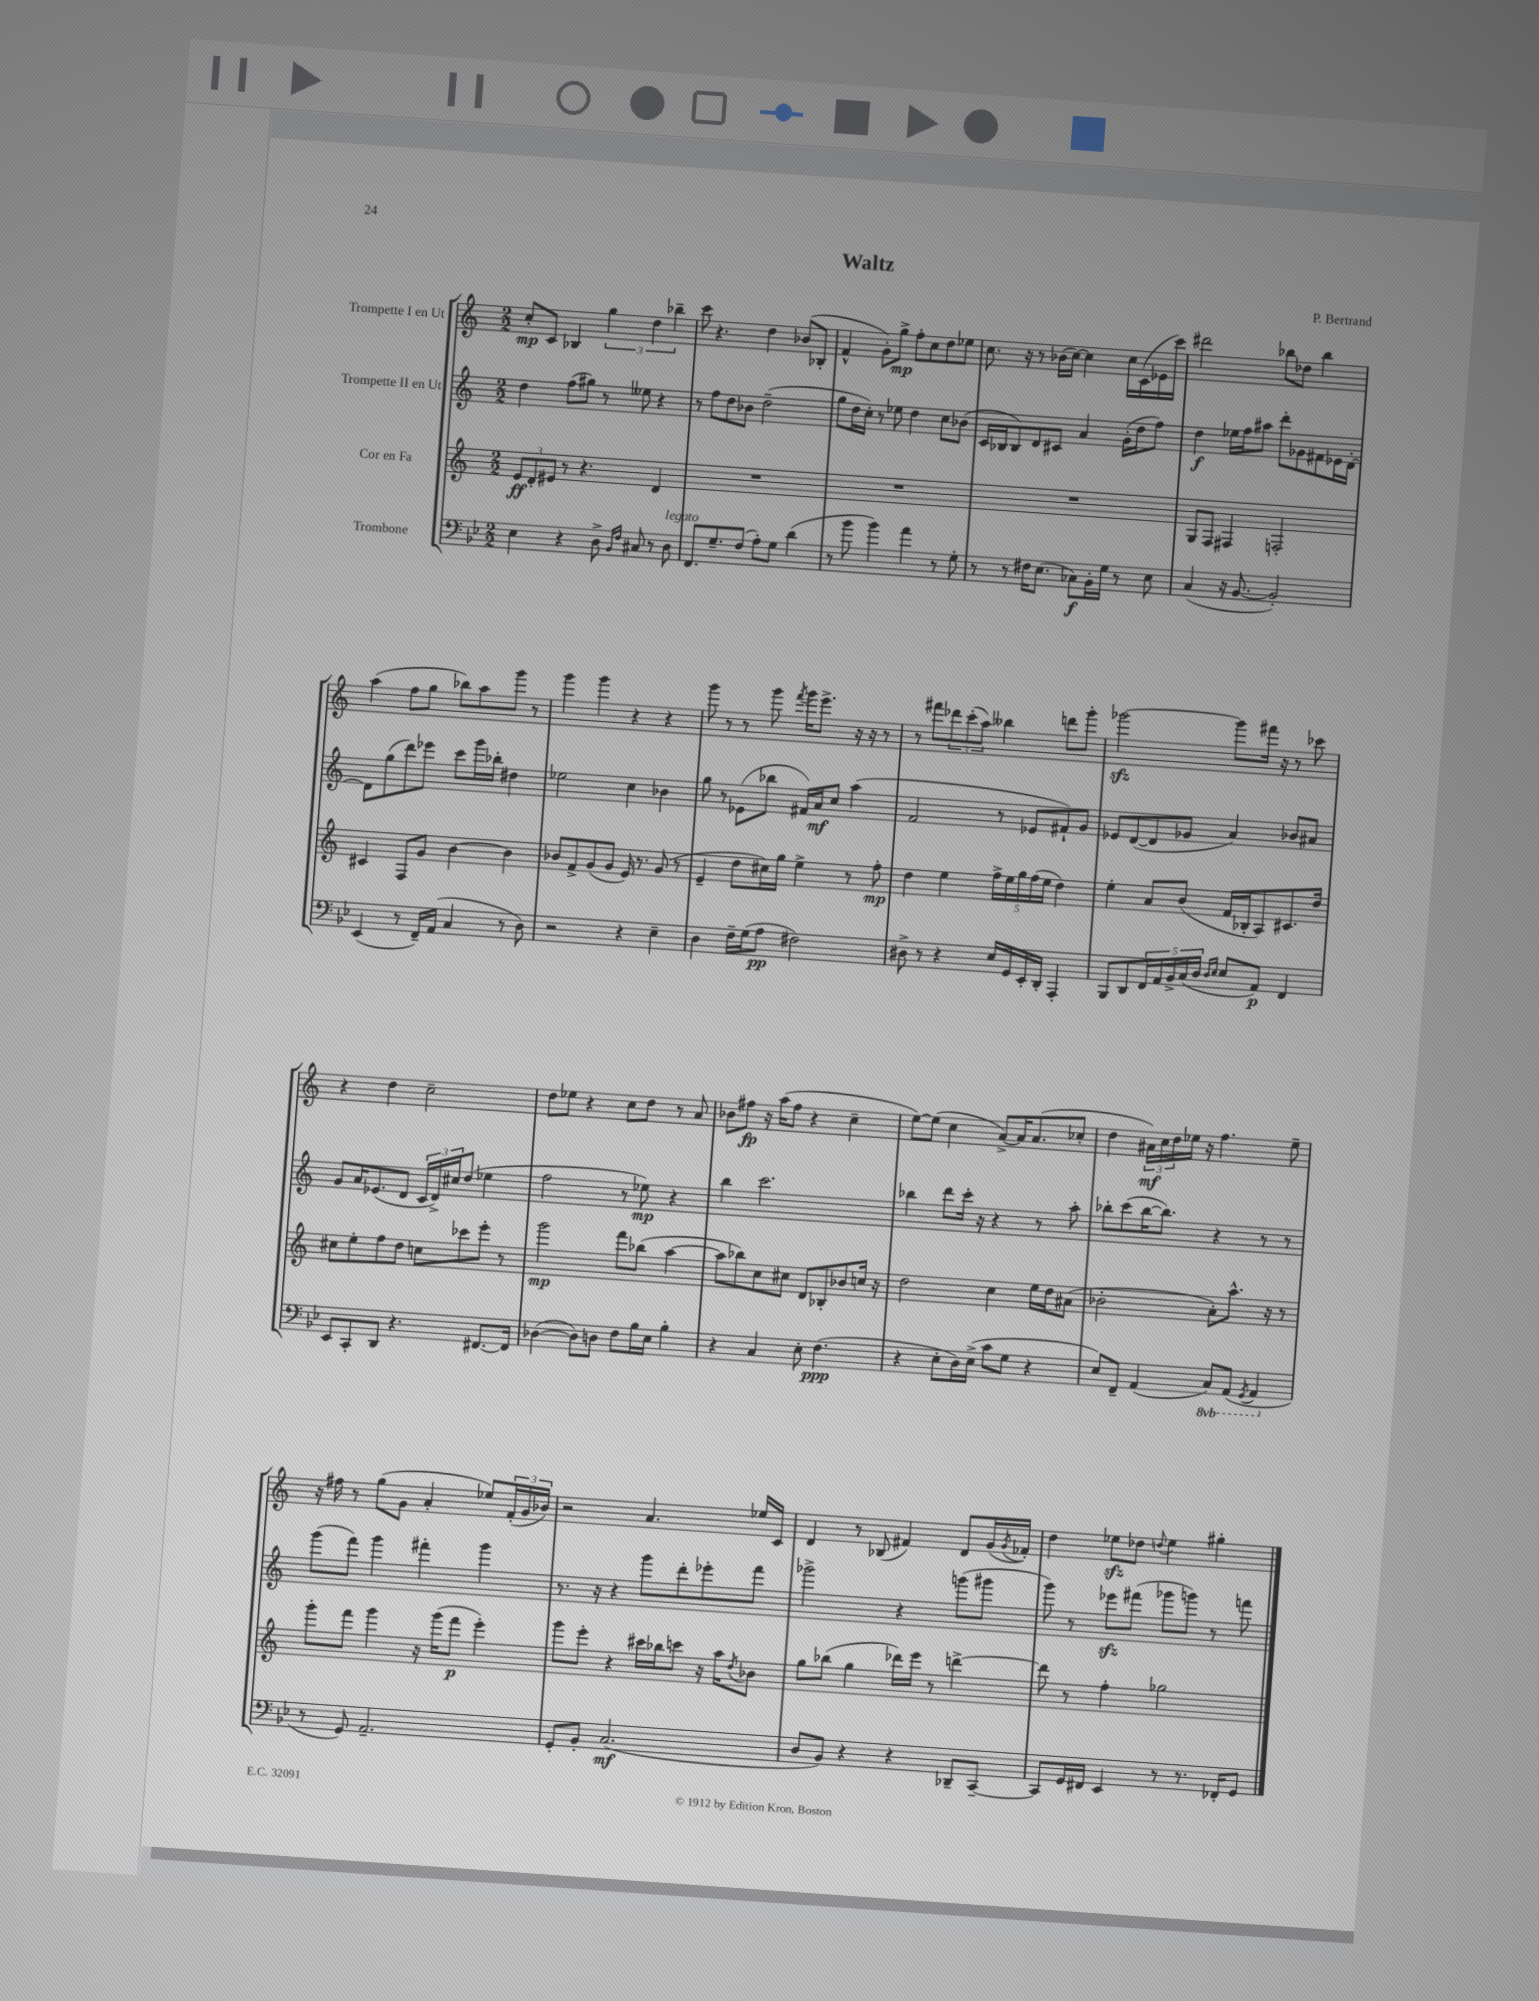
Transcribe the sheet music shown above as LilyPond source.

\header { title = "Waltz" composer = "P. Bertrand" }
<<
\new StaffGroup <<
\new Staff = "s0" \with { instrumentName = "Trompette I en Ut" } {
    \clef treble \key c \major \numericTimeSignature \time 2/2
    c''8-.\mp c'8 bes4 \tuplet 3/2 { g''4 d''4 bes''4-- } |
    c'''8 r4. d''4 bes'8( bes8-. |
    f'4-^ g'8-.) g''8->\mp f''8-. c''8 d''8 ees''8 |
    c''8. r16 r8 bes'16( c''16~) c''4 c''16 c'16( ees'16 c'''16) |
    dis'''2 bes''8 des''8 bes''4 |
    a''4( f''8 g''8 bes''8) a''8 g'''8 r8 |
    g'''4 g'''4 r4 r4 |
    g'''8 r8 r8 g'''8 \acciaccatura { f'''8 } g'''16 e'''8.-> r16 r16 r8 |
    r8 fis'''8 \tuplet 3/2 { des'''8 c'''8-.( a''8) } beses''4 d'''8 g'''8-. |
    ges'''2~\sfz ges'''8 fis'''16 r16 r8 ces'''8 |
    r4 d''4 c''2-- |
    d''8 ees''8 r4 c''8 d''8 r8 a'8 |
    bes'8 fis''8\fp r16 a''16( fis''8 r4 c''4-- |
    e''8~) e''8( c''4 a'8~->) a'16 a'8.( ces''8-. |
    d''4 \tuplet 3/2 { ais'16\mf) c''16 d''16 } ees''16 r16 f''4. ees''8-- |
    r16 fis''16 r8 g''8( g'8 a'4-. ees''8) \tuplet 3/2 { f'16-.( g'16 bes'16) } |
    r2 a'4. ees''16 c'16 |
    d'4 r8 bes8( fis'4) d'8 g'16( \acciaccatura { g'8 } fes'16-.) |
    d''4 ees''8\sfz des''8 \appoggiatura { d''8 } ees''4 gis''4-. \bar "|." |
}
\new Staff = "s1" \with { instrumentName = "Trompette II en Ut" } {
    \clef treble \key c \major \numericTimeSignature \time 2/2
    d''4 f''8( gis''8) r8 eeses''8 r4 |
    r8 f''8 d''8 bes'8 d''2--( |
    g''8 d''16 c''16-.) r8 ees''8 d''4 c''8 bes'8( |
    c'16 bes16 bes8) d'8 cis'8 a'4 g'16-.( d''16 f''8) |
    d''4\f ees''16 f''16 ais''8 d'''8-. ges'8 fis'8 ees'16 d'16~-. |
    d'8 g''8( d'''8) ees'''8 c'''8 g'''16 bes''16-. dis''4 |
    ees''2 c''4 bes'4 |
    g''8 r8 ees'8( bes''8 fis'16) a'16\mf c''8 a''4( |
    f'2 r8 ees'8 fis'8-!) g'8 |
    ees'8 d'8~( d'8 ges'8 a'4) bes'8 ais'8 |
    g'8 a'16 ees'8.( d'8 \tuplet 3/2 { c'16 d'16->) cis''16 } d''8( ees''4 |
    f''2 r8 ees''8\mp) r4 |
    b''4 c'''2. |
    bes''4 d'''8 c'''16-. r16 r4 r8 a''8-. |
    bes''8-. c'''8( bes''16~ bes''8.) r4 r8 r8 |
    g'''8( f'''8) g'''4 fis'''4-. g'''4 |
    r8. r16 r4 g'''8 d'''8-. ees'''8-. f'''8 |
    ges'''2-> r4 g'''8( gis'''8 |
    g'''8) r8 ees'''8\sfz fis'''8( ges'''8 g'''8) r8 f'''8 \bar "|." |
}
\new Staff = "s2" \with { instrumentName = "Cor en Fa" } {
    \clef treble \key c \major \numericTimeSignature \time 2/2
    \tuplet 3/2 { e'8\ff d'8-. eis'8 } r8 r4. d'4 |
    R1 |
    R1 |
    R1 |
    g8 f8 fis4 f2-. |
    cis'4 f8 g'8 b'4~ b'4 |
    bes'8 f'8-> g'8( g'8 e'16) r8. g'8( r8 |
    e'4-- d''8 cis''16) g''16 e''4-> r8 f''8-.\mp |
    d''4 e''4 \tuplet 5/4 { f''16-> e''16 g''16 f''16( e''16 } d''4) |
    e''4-. a'8 b'8( f'16 bes16-. a8) cis'8. d''16 |
    cis''8 e''8-. f''8 d''8 c''8 ces'''8 e'''8-. r8 |
    g'''2\mp f'''8 bes''8( a''4~ |
    a''8 bes''8) c''8 cis''8 d'8 bes8-. bes'8 c''16 r16 |
    d''2 c''4 e''16 d''16 ais'8( |
    bes'2-. a'8-.) a''8.-^ r16 r8 |
    g'''8-. f'''8 g'''4 r16 g'''16( f'''8\p e'''4-.) |
    g'''8 e'''8-. r4 cis'''16 bes''16 c'''8 r16 a''16 \acciaccatura { d''8 } bes'8 |
    g''8 bes''8( g''4 des'''16) e'''16 r8 d'''4~-> |
    d'''8 r8 f''4-. ges''2 \bar "|." |
}
\new Staff = "s3" \with { instrumentName = "Trombone" } {
    \clef bass \key bes \major \numericTimeSignature \time 2/2 \set Staff.ottavationMarkups = #ottavation-simple-ordinals
    ees4 r4 d8-> \grace { bes,16 f16 } cis8 r8 d8^\markup { \italic "legato" } |
    f,8. g8.-- f8( a8-.) g8 d'4( |
    r8 bes'8 bes'4) a'4 r8 g8-. |
    r8 r8 fis16 ees8.( ces8\f) bes,16-. g16 r8 ees8 |
    c4( r16 bes,8.~ bes,2-.) |
    ees,4( r8 f,16--) a,16( c4 r8 d8) |
    r2 r4 ees4-- |
    d4 f16-- g16( a8\pp fis2) |
    dis8-> r8 r4 ees16 g,16 ees,16-. d,16-. a,,4-. |
    bes,,8 d,8 \tuplet 5/4 { f,16 a,16 bes,16-> c16( d16 } \grace { d16 ees16 } ees8 a,8\p) f,4 |
    ees,8 c,8-. d,8 r4. fis,8.~ fis,16 |
    des4~( des8) d8 f8 bes16 ees16 bes4-. |
    r4 c4 ees8-. f4.\ppp( |
    r4 ees8-. d16) ees16->( c'8 g8 r4 |
    ees8) f,8-- a,4( \ottava #-1 c,8) a,,8( \acciaccatura { g,,8 } a,,4 \ottava #0 |
    r8 g,8) a,2.-- |
    g,8-. bes,8-. c2.\mf( |
    d8 bes,8) r4 r4 des,8-- c,8~-- |
    c,8 g,16 fis,16 ees,4 r8 r8. fes,16-. g,8 \bar "|." |
}
>>
>>
\layout { \context { \Score \remove "Bar_number_engraver" } }
